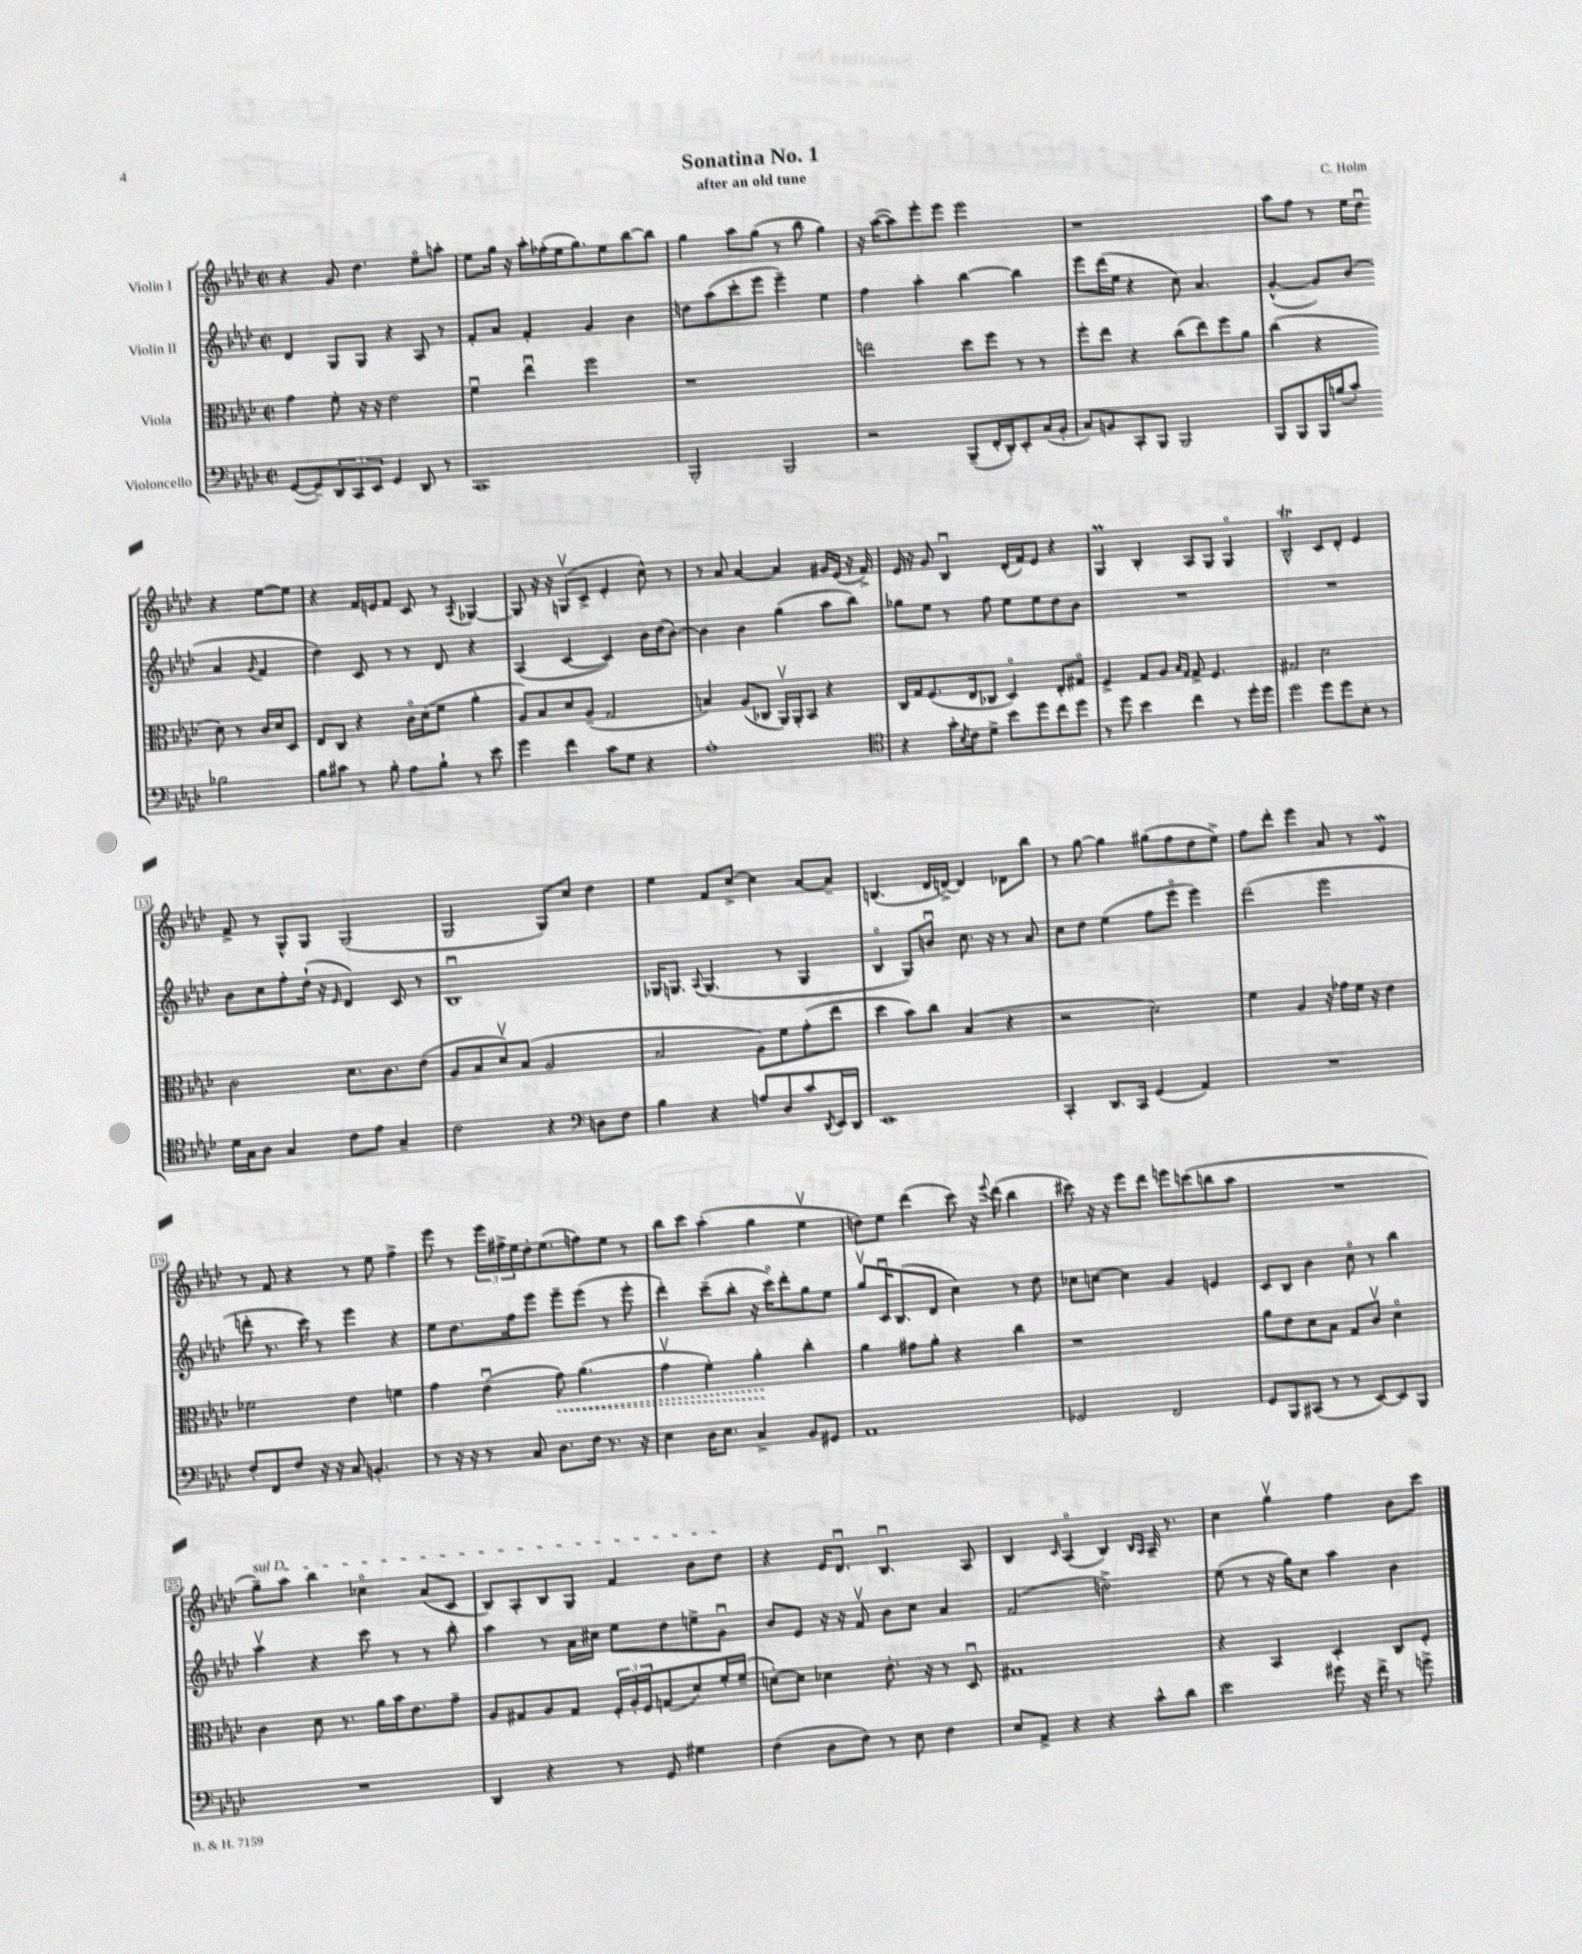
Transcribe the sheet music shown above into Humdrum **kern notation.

**kern	**kern	**kern	**kern
*staff4	*staff3	*staff2	*staff1
*clefF4	*clefC3	*clefG2	*clefG2
*k[b-e-a-d-]	*k[b-e-a-d-]	*k[b-e-a-d-]	*k[b-e-a-d-]
*M2/2	*M2/2	*M2/2	*M2/2
*met(c|)	*met(c|)	*met(c|)	*met(c|)
([8GG/L	4g\	4d-/	4r
8GG~/])	.	.	.
12DD-/	8f'\	8G/L	8g/
12CC/	.	.	.
.	16r	8G/J	4.dd-\
12EE-/J	.	.	.
.	16r	.	.
4GG/	2e-\	4r	.
8DD-/	.	8A-/	8ee-o\L
8r	.	8r	8aa'\J
=	=	=	=
1CC	4fu\	8f'/L	8ee-\L
.	.	8a-/J	16gg\Jk
.	.	.	16r
.	4ee-u\	4f'/	16aa-'\LL
.	.	.	(16ff-'\
.	.	.	16ee-\J
.	.	.	8.gg\)
.	2ff\	4g/	.
.	.	.	8ee-\
.	.	4b-\	[8bb-\
.	.	.	8bb-\]J
=	=	=	=
2BBB-'/	1r	8dd\L	4gg\
.	.	(8aa-\	.
.	.	8ccc'\	8aa-\L
.	.	8eee-\J	(8gg\J
2BBB-/	.	4eee-~\)	8r
.	.	.	8bb-\
.	.	4ee-\	4gg\)
=	=	=	=
2r	2ee\	4ff\	16r
.	.	.	([16aa-\LK
.	.	.	8aa-\])
.	.	4aa-'\	8eee-'\
.	.	.	8eee-\J
(8BBB-~/L	8dd-\L	[4bb-\	2eee-\
16FF'/L	8ff\J	.	.
16DD-'/J)	.	.	.
8EE-'/	8r	4bb-\]	.
(16C/L	8r	.	.
16BB-'/JJ	.	.	.
=	=	=	=
8C/L)	8ff'\L	8eee-\L	1r
8BB/	8ee-\J	(16ddd-\L	.
.	.	16ee-\JJ	.
8CC'/	4r	4r	.
8BBB-/J	.	.	.
2BBB-/	(8cc\L	8cc\)	.
.	8ee-\)	4.a-/	.
.	8ff\	.	.
.	8a-\J	.	.
=	=	=	=
8BBB-/L	(4cc\	([4g^^/	8aa-\L
8BBB-/	.	.	8ff\J
16BBB-/L	4r	8g/]L)	8r
(16B/J	.	.	.
8c'/J)	.	(8b-/J	16ee-\LL
.	.	.	16dd-u\JJ
2B-\	8d-\)	4a-/	4r
.	8r	.	.
.	.	8qg/	.
.	16c/LL	4f/	[8ee-\L
.	16d-/J	.	.
.	8D-/J	.	8ee-\]J
=	=	=	=
8B-\L	8E-/L	4dd-\)	4r
8c#\J	8C/J	.	.
8r	4r	8c/	16f/LL
.	.	.	16e/J
8B-'\	.	8r	8f/J
8A-\L	16co\LL	8r	8c/
.	(16d-\J	.	.
8B-`\J	8f\J	8d-/	8r
.	.	.	8qA-/
8r	4a-'\	4r	[4G-/
8e-\	.	.	.
=	=	=	=
4g\	8A-/L)	(4A-/	8G-/]
.	8B-/	.	16r
.	.	.	16r
4f\	8d-/	[4c/	(8Gv/L
.	(8A-~/J	.	8c^/J
8c\L	2G/	4c/])	4e-'/
8G\J	.	.	.
4r	.	16b-\LL	8cc^^\)
.	.	(16dd-\J	.
.	.	[8b-\J)	8r
=	=	=	=
1A-'	4B/)	4b-\]	8r
.	.	.	8a-/
.	(8A-/L	4b-\	[4a-/
.	8C-/J	.	.
.	16AA-v/LL)	(4gg\	4a-/]
.	16AA-'/J	.	.
.	8BB-/J	.	.
.	4r	8aa-\L	16g#/LL
.	.	.	(16e-/JJ
.	.	8bb-\J)	16r
.	.	.	16f^/)
=	=	=	=
*clefC4	*	*	*
4r	16C/LL	8gg-\L	16e-/
.	16G/J	.	16r
.	(8.F/	8ee-\J	8g/
16g'\LL	.	8r	4B-u/
8qB-/	.	.	.
16c\J	16E-/k	.	.
8d-^\J	8C-/J	8ff\	.
8b-\L	4D-o/)	8ee-\L	(16d-'/LL
.	.	.	16f/J)
8dd-\	.	8ee-\	8e-/J
8cc\	8E-'/L	8dd-\	4r
8dd-\J	8G#o/J	8b-\J	.
=	=	=	=
8r	4F^/	1r	4G/
8dd-\	.	.	.
4b-\	8G/L	.	4B-'/
.	8A-/J	.	.
.	16qqB-/LL	.	.
.	16qqG/JJ	.	.
4cc\	8G^/	.	8A-/L
.	4.F/	.	8G/J
8r	.	.	4Go/
16dd-'\LL	.	.	.
16dd-\JJ	.	.	.
=	=	=	=
2dd-\	2G#/	1r	2B-^^/
8dd-\L	2d-\	.	8c/L
8dd-\	.	.	8d-'/J
8B-'\J	.	.	4e-/
8r	.	.	.
=	=	=	=
16d-\LL	2c\	8b-\L	8f^/
16G\J	.	.	.
8A-\J	.	8cc\	8r
4G/	.	8ff'\	8G^^/L
.	.	(16dd-`\Jk	8G/J
.	.	16r	.
.	.	16qqe-/	.
8c\L	8.d-\L	4d-/)	(2G/
8e-\J	.	.	.
.	8.c\	.	.
4G~/	.	8c/	.
.	(8e-\J	8r	.
=	=	=	=
2c\	8A-/L	1B-u	2G/
.	8B-/	.	.
.	8d-v/)	.	.
.	(8B-/J	.	.
4r	2A-/	.	8G/L)
.	.	.	8cc/J
*clefF4	*	*	*
8D\L	.	.	4dd-\
8F\J	.	.	.
=	=	=	=
4B-\	2B-/	16G-/LK	4ee-\
.	.	8.G/J	.
.	.	8qqA-/	.
4r	.	(4.G/	8f/L
.	.	.	[8cc^/J
8A/L	8A-\L)	.	4cc\]
8D-/	8f\	8r	.
8c/	(8g'\	4G/	[8a-/L
8qDD-/	.	.	.
16EE-/L	8ee-\J	.	8a-~/]J
16DD-/JJ	.	.	.
=	=	=	=
1EE-	4dd-\	4B-o/	(4.B/
.	8b-\L)	8G/L)	.
.	8cc\J	8bu/J	16d-/LL
.	.	.	[16d^/JJ)
.	(4B-/	8.cc\	4d/]
.	.	16r	.
.	4r	8r	8d-\L
.	.	8a-/	8bb-\J
=	=	=	=
4CC'/	2r	8cc\L	8r
.	.	8dd-\J	[8gg\
8.DD-/L	.	(4ee-\	4gg\]
16CC/Jk	.	.	.
(4GG/	2d-\)	8ff\L	(8gg#\L
.	.	8eee-o\J	8ff\
4AA-/)	.	4eee-\)	8dd-\
.	.	.	8ee-^\J)
=	=	=	=
1r	4f\	(2ddd-\	8ff\L
.	.	.	8ddd-'\J
.	4A-/	.	4eee-\
.	16r	2eee-\	8a-/
.	16g-\LL	.	.
.	16f\JJ	.	8r
.	16r	.	.
.	4e-\	.	4e-/
=	=	=	=
8F'/L	2f-\	8ddd'\	8r
8FF/	.	8.r	8f/
8F/J	.	.	4r
.	.	16ccc\)	.
16r	.	8r	.
16r	.	.	.
8C/	4e-\	4eee-\	8r
4.BB'/	.	.	8ee-\
.	4f\	4r	4ff^\
=	=	=	=
8r	4g\	8ee-\L	8eee-\
16r	.	8.dd-\	8r
16r	.	.	.
8r	(4e-u\	.	24eee-\LL
.	.	.	24ff#^\
.	.	16ff\k	.
.	.	.	24ee-\
8C/	.	8eee-\J	16dd-'\J
.	.	.	(8.ee-\
8.D-\L	8g\)	8eee-~\L	.
.	(4.a-\	(8eee-\J	8ff\)
16F\Jk	.	.	.
8.r	.	8r	8ee-\J
.	.	8eee-'\	8r
16r	.	.	.
=	=	=	=
4E-\	4gv\	4ddd-'\)	8bb-\L
.	.	.	8ccc\J
16D-\LK	4f'\)	(8ccc~\L	(4aa-'\
8.E-\J	.	.	.
.	.	8bb-'\J	.
4C^/	4a-'\	16r	4gg\
.	.	16ccco\LK)	.
.	.	8ddd-'\	.
8BB-/L	4cc'\	8gg\	4ee-v\
8GG#/J	.	8ee-\J	.
=	=	=	=
1AA-	4a-\	8ggv/L	8dd\L)
.	.	16cu/K	8ee-\J
.	.	(8.B-/	.
.	8g#\L	.	(4ddd-\
.	8a-'\J	8d-/J	.
.	4r	4cc\)	8ccc\)
.	.	.	16r
.	.	.	8qqeee-/
.	.	.	(16ddd-\
.	4cc\	8r	4bb-\
.	.	8dd-\	.
=	=	=	=
2GG-/	1r	8cc-\L	8ccc#\)
.	.	[8cc\J	16r
.	.	.	16r
.	.	4cc\]	8eee-\L
.	.	.	8ddd-\J
2FF/	.	4g/	8eee\L
.	.	.	(8ccc\
.	.	4e/	8bb\
.	.	.	8aa-\J
=	=	=	=
8GG/L	8a-\L	8c/L	1r
8BBB-/	8e-\	8B-/J	.
(8CC#/J	8d-\	4b-\	.
8r	8B-\J	.	.
8r	8G/L	8cco\	.
[8EE-/L)	8cv/J	8r	.
8EE-/]	4d-o\	4bb-\	.
8BBB-/J	.	.	.
=	=	=	=
1r	4c\	4aa-v\	8gg~\L)
.	.	.	8aa-\J
.	8d-\	4r	4bb-\
.	8.r	.	.
.	.	8ccc\	4cc-o\
.	16a-\LL	.	.
.	16b-\J	8r	.
.	8.e-\	.	.
.	.	8r	(8a-/L
.	8g~\J	8bb-'\	8c/J
=	=	=	=
4DD-/	8A-/L	4aa-\	8B-/L)
.	8G#/	.	8A-'/
4r	8A-/	8r	8B-/
.	8G#/J	16a-\LL	8G/J
.	.	16cc#\JJ	.
8r	24F'/LL	8ee-\L	4f/
.	24A-'/	.	.
.	24F/J	.	.
8GG/	(8G/	8dd-\	.
4G#\	8d-/)	8ee^\	8b-\L
.	16f'/L	8gu\J	8dd-\J
.	(16f~/JJ	.	.
=	=	=	=
(4F\	[8d'\L)	8b-/L	4r
.	8d\]J	8e-/J	.
8D-\L	4d-\	16r	16e-/LK
.	.	16r	8.d-u/J
8F\J)	.	8fv/	.
8r	8.e-'\	8b-\L	4.B-u/
8E-\	.	8cc\J	.
.	16r	.	.
4F\	8r	4a-/	.
.	8D-u/	.	8A-/
=	=	=	=
8E-/L	1G#	(2f/	4B-/
8AA-^/J	.	.	.
.	.	.	16qqc/
4r	.	.	(4A-o/
4r	.	2dd^\)	4B-/)
.	.	.	16qqB-/LL
.	.	.	16qqA-/JJ
8c^^\L	.	.	16A-~/
.	.	.	8.r
8d-\J	.	.	.
=	=	=	=
2e-\	4r	(8ee-\	4cc\
.	.	8r	.
.	4BB-/	16r	4ggv\
.	.	16gg\LK)	.
.	.	8cc\J	.
8g#\	4D-'/	4aa-\	4ff\
16r	.	.	.
16f^\	.	.	.
8r	8C/L	4b-\	8b-\L
8g^\	8F'/J	.	8ccc\J
==	==	==	==
*-	*-	*-	*-
